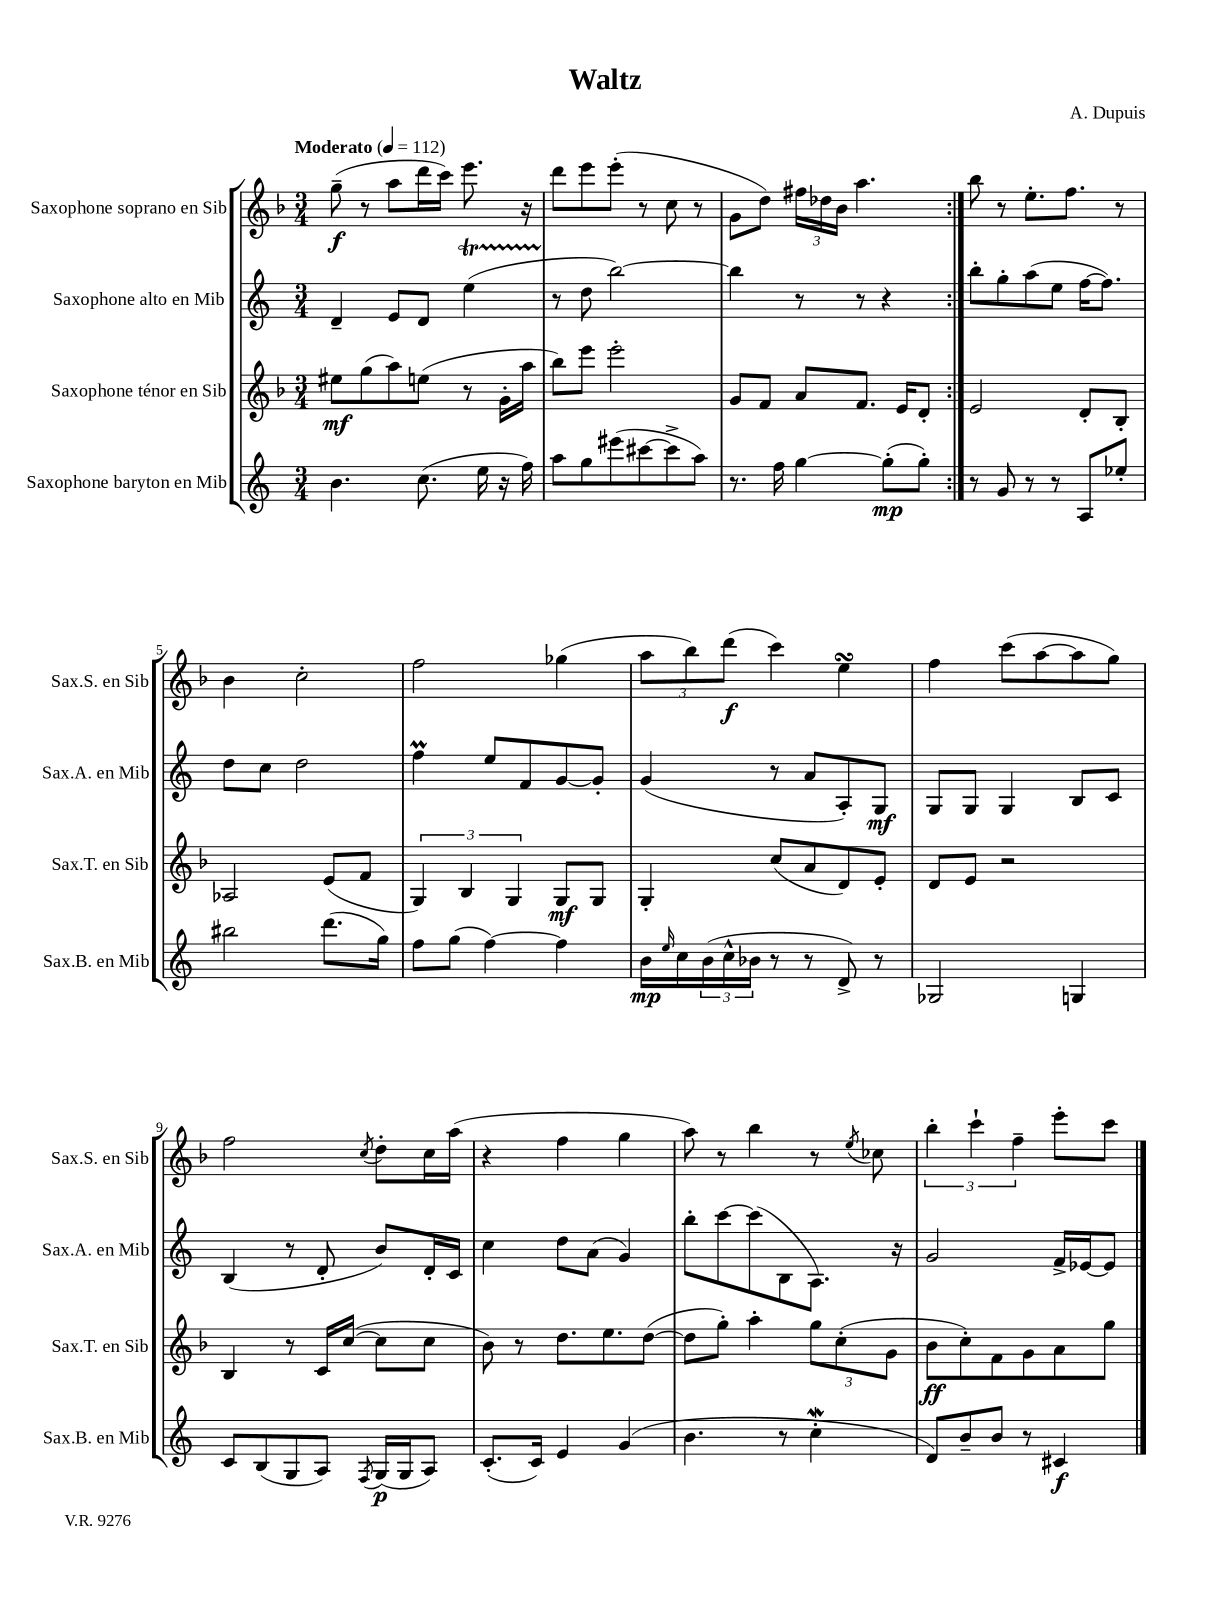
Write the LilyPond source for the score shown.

\header { title = "Waltz" composer = "A. Dupuis" }
<<
\new StaffGroup <<
\new Staff = "s0" \with { instrumentName = "Saxophone soprano en Sib" shortInstrumentName = "Sax.S. en Sib" } {
    \clef treble \key f \major \numericTimeSignature \time 3/4 \tempo "Moderato" 4 = 112
    \repeat volta 2 { g''8--\f( r8 a''8 d'''16 c'''16) e'''8. r16 |
    d'''8 e'''8 e'''8-.( r8 c''8 r8 |
    g'8 d''8) \tuplet 3/2 { fis''16 des''16 bes'16 } a''4. | }
    bes''8 r8 e''8.-. f''8. r8 |
    bes'4 c''2-. |
    f''2 ges''4( |
    \tuplet 3/2 { a''8 bes''8) d'''8\f( } c'''4) e''4\turn |
    f''4 c'''8( a''8~ a''8 g''8) |
    f''2 \acciaccatura { c''8 } d''8-. c''16 a''16( |
    r4 f''4 g''4 |
    a''8) r8 bes''4 r8 \acciaccatura { e''8 } ces''8 |
    \tuplet 3/2 { bes''4-. c'''4-! f''4-- } e'''8-. c'''8 \bar "|." |
}
\new Staff = "s1" \with { instrumentName = "Saxophone alto en Mib" shortInstrumentName = "Sax.A. en Mib" } {
    \clef treble \key c \major \numericTimeSignature \time 3/4
    \repeat volta 2 { d'4-- e'8 d'8 e''4\startTrillSpan( |
    r8\stopTrillSpan d''8 b''2~) |
    b''4 r8 r8 r4 | }
    b''8-. g''8-. a''8( e''8 f''16~ f''8.) |
    d''8 c''8 d''2 |
    f''4\prall e''8 f'8 g'8~ g'8-. |
    g'4( r8 a'8 a8-.) g8\mf |
    g8 g8 g4 b8 c'8 |
    b4( r8 d'8-. b'8) d'16-. c'16 |
    c''4 d''8 a'8( g'4) |
    b''8-. c'''8~ c'''8( b8 a8.) r16 |
    g'2 f'16-> ees'16~ ees'8 \bar "|." |
}
\new Staff = "s2" \with { instrumentName = "Saxophone ténor en Sib" shortInstrumentName = "Sax.T. en Sib" } {
    \clef treble \key f \major \numericTimeSignature \time 3/4
    \repeat volta 2 { eis''8\mf g''8( a''8) e''8( r8 g'16-. a''16 |
    bes''8) e'''8 e'''2-. |
    g'8 f'8 a'8 f'8. e'16 d'8-. | }
    e'2 d'8-. bes8-. |
    aes2 e'8( f'8 |
    \tuplet 3/2 { g4) bes4 g4 } g8\mf g8 |
    g4-. c''8( a'8 d'8) e'8-. |
    d'8 e'8 r2 |
    bes4 r8 c'16 c''16~( c''8 c''8 |
    bes'8) r8 d''8. e''8. d''8~( |
    d''8 g''8-.) a''4-. \tuplet 3/2 { g''8 c''8-.( g'8 } |
    bes'8\ff c''8-.) f'8 g'8 a'8 g''8 \bar "|." |
}
\new Staff = "s3" \with { instrumentName = "Saxophone baryton en Mib" shortInstrumentName = "Sax.B. en Mib" } {
    \clef treble \key c \major \numericTimeSignature \time 3/4
    \repeat volta 2 { b'4. c''8.( e''16 r16 f''16) |
    a''8 g''8 eis'''8( cis'''8~ cis'''8-> a''8) |
    r8. f''16 g''4~ g''8-.\mp( g''8-.) | }
    r8 g'8 r8 r8 a8 ees''8-. |
    bis''2 d'''8.( g''16) |
    f''8 g''8( f''4~) f''4 |
    b'16\mp \grace { e''16 } c''16 \tuplet 3/2 { b'16( c''16-^ bes'16 } r8 r8 d'8->) r8 |
    ges2 g4 |
    c'8 b8( g8 a8) \acciaccatura { f8 } g16\p( g16 a8) |
    c'8.-.( c'16) e'4 g'4( |
    b'4. r8 c''4-.\mordent |
    d'8) b'8-- b'8 r8 cis'4\f \bar "|." |
}
>>
>>
